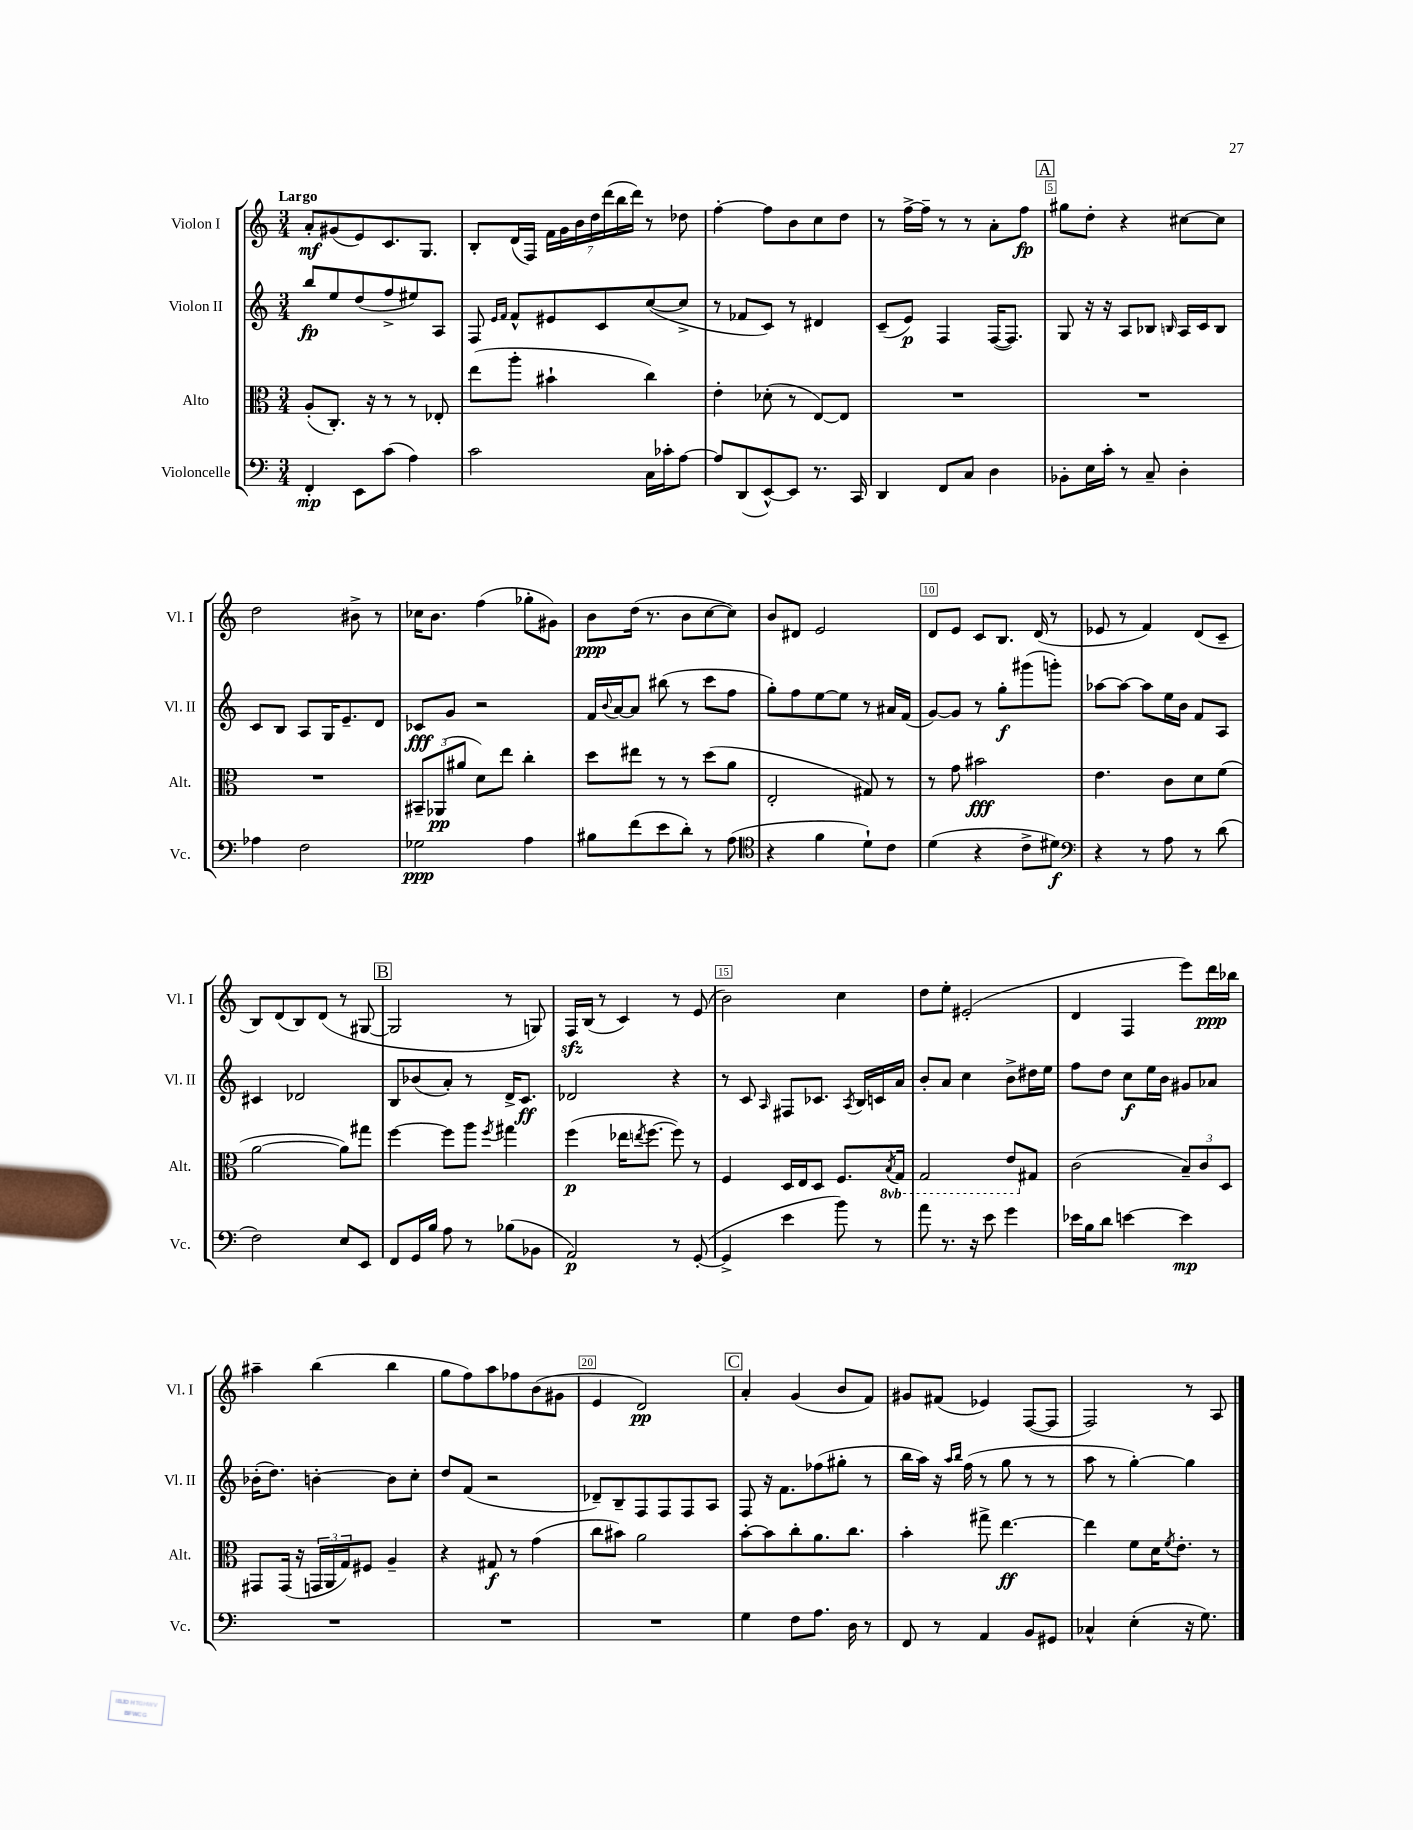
<<
\new StaffGroup <<
\new Staff = "s0" \with { instrumentName = "Violon I" shortInstrumentName = "Vl. I" } {
    \clef treble \key c \major \numericTimeSignature \time 3/4 \tempo "Largo"
    a'8-.\mf gis'8( e'8) c'8. g8. |
    b8-. d'16( f16) \tuplet 7/4 { f'16 g'16 b'16 d''16 d'''16( b''16 d'''16) } r8 des''8 |
    f''4~-. f''8 b'8 c''8 d''8 |
    r8 f''16~-> f''16-- r8 r8 a'8-. f''8\fp |
    \mark \markup { \box "A" } gis''8 d''8-. r4 cis''8~ cis''8 |
    d''2 bis'8-> r8 |
    ces''16 b'8. f''4( ges''8-. gis'8) |
    b'8\ppp d''16( r8. b'8 c''8~ c''8) |
    b'8 dis'8 e'2 |
    d'8 e'8 c'8 b8. d'16( r8 |
    ees'8 r8 f'4) d'8( c'8-- |
    b8) d'8( b8) d'8( r8 gis8~ |
    \mark \markup { \box "B" } gis2 r8 g8) |
    f16\sfz b16( r8 c'4) r8 e'8( |
    b'2) c''4 |
    d''8 e''8-. eis'2-.( |
    d'4 f4 e'''8) d'''16\ppp bes''16 |
    ais''4-- b''4( b''4 |
    g''8 f''8) a''8 fes''8 b'8( gis'8 |
    e'4 d'2\pp) |
    \mark \markup { \box "C" } a'4-. g'4( b'8 f'8) |
    gis'8 fis'8( ees'4) f8~( f8 |
    f2) r8 a8 \bar "|." |
}
\new Staff = "s1" \with { instrumentName = "Violon II" shortInstrumentName = "Vl. II" } {
    \clef treble \key c \major \numericTimeSignature \time 3/4
    b''8\fp e''8 d''8( f''8-> eis''8) a8 |
    f8 \grace { e'16 f'16 } f'8-^ eis'8 c'8 c''8~( c''8-> |
    r8 fes'8 c'8) r8 dis'4 |
    c'8--( e'8\p) f4 f16~( f8.) |
    \mark \markup { \box "A" } g8 r16 r16 a8 bes8 \grace { b16 } a16 c'16 b8 |
    c'8 b8 a8 g16 e'8.-- d'8 |
    ces'8\fff g'8 r2 |
    f'16 \appoggiatura { b'8 } a'16~ a'8 bis''8( r8 c'''8 f''8 |
    g''8-.) f''8 e''8~ e''8 r8 ais'16 f'16( |
    g'8~) g'8 r8 g''8-.\f gis'''8( g'''8-.) |
    aes''8~ aes''8~ aes''8 e''16 b'16 f'8 a8 |
    cis'4 des'2 |
    \mark \markup { \box "B" } b8 bes'8( a'8-.) r8 d'16-> c'8.\ff |
    des'2 r4 |
    r8 c'8 \grace { a16 } fis8 ces'8. \acciaccatura { a8 } b16 c'16 a'16 |
    b'8-. a'8 c''4 b'8-> dis''16 e''16 |
    f''8 d''8 c''8\f e''16 b'16 gis'8 aes'8 |
    bes'16-.( d''8.) b'4~-. b'8 c''8-. |
    d''8 f'8( r2 |
    des'8--) b8-- f8 f8 f8 a8 |
    \mark \markup { \box "C" } f8 r16 f'8. fes''8( gis''8-. r8 |
    b''16 a''16) r16 \grace { a''16 b''16 } f''16( r8 g''8 r8 r8 |
    a''8 r8 g''4~-.) g''4 \bar "|." |
}
\new Staff = "s2" \with { instrumentName = "Alto" shortInstrumentName = "Alt." } {
    \clef alto \key c \major \numericTimeSignature \time 3/4 \set Staff.ottavationMarkups = #ottavation-simple-ordinals
    a8-.( c8.-.) r16 r8 r8 ees8-. |
    e''8( a''8-. bis'4-! c''4) |
    e'4-. des'8-.( r8 e8~) e8 |
    R2. |
    \mark \markup { \box "A" } R2. |
    R2. |
    \tuplet 3/2 { bis,8-- aes,8\pp( ais'8 } d'8) e''8 c''4-. |
    d''8 eis''8 r8 r8 d''8( a'8 |
    e2-. gis8) r8 |
    r8 g'8 bis'2\fff |
    e'4. c'8 d'8 f'8( |
    a'2~ a'8) gis''8 |
    \mark \markup { \box "B" } f''4~ f''8 a''8 \acciaccatura { f''8 } gis''4 |
    f''4\p( ees''16 \acciaccatura { e''8 } f''8.~ f''8) r8 |
    f4 d16 e16 d8 f8. \ottava #-1 \acciaccatura { b,8 } g,16 |
    g,2 e8 \ottava #0 gis8 |
    c'2( \tuplet 3/2 { b8--) c'8 d8 } |
    gis,8 gis,16( r16 \tuplet 3/2 { g,16 a,16 g16) } fis8 a4-- |
    r4 gis8\f r8 g'4( |
    c''8 bis'8) a'2 |
    \mark \markup { \box "C" } b'8~-. b'8 c''8-. a'8. c''8. |
    b'4-. gis''8-> e''4.~\ff |
    e''4 f'8 d'16 \acciaccatura { f'8 } e'8.-. r8 \bar "|." |
}
\new Staff = "s3" \with { instrumentName = "Violoncelle" shortInstrumentName = "Vc." } {
    \clef bass \key c \major \numericTimeSignature \time 3/4
    f,4-.\mp e,8 c'8( a4) |
    c'2 c16 ces'16-. a8~ |
    a8 d,8( e,8~-^) e,8 r8. c,16 |
    d,4 f,8 c8 d4 |
    \mark \markup { \box "A" } bes,8-. e16 c'16-. r8 c8-- d4-. |
    aes4 f2 |
    ges2\ppp a4 |
    bis8 f'8( e'8 d'8-.) r8 a8( |
    \clef tenor r4 f'4 d'8-!) c'8 |
    d'4( r4 c'8-> dis'8\f) |
    \clef bass r4 r8 a8 r8 d'8( |
    f2) e8 e,8 |
    \mark \markup { \box "B" } f,8 g,16 b16 a8 r8 bes8( bes,8 |
    a,2\p) r8 g,8~-.( |
    g,4-> e'4 b'8) r8 |
    a'8 r8. r16 e'8 g'4 |
    ees'16 b16 d'8 e'4~ e'4\mp |
    R2. |
    R2. |
    R2. |
    \mark \markup { \box "C" } g4 f8 a8. d16 r8 |
    f,8 r8 a,4 b,8 gis,8 |
    ces4-^ e4-.( r16 g8.) \bar "|." |
}
>>
>>
\layout { \context { \Score \override BarNumber.break-visibility = ##(#f #t #t) barNumberVisibility = #(every-nth-bar-number-visible 5) \override BarNumber.stencil = #(make-stencil-boxer 0.1 0.3 ly:text-interface::print) } }
